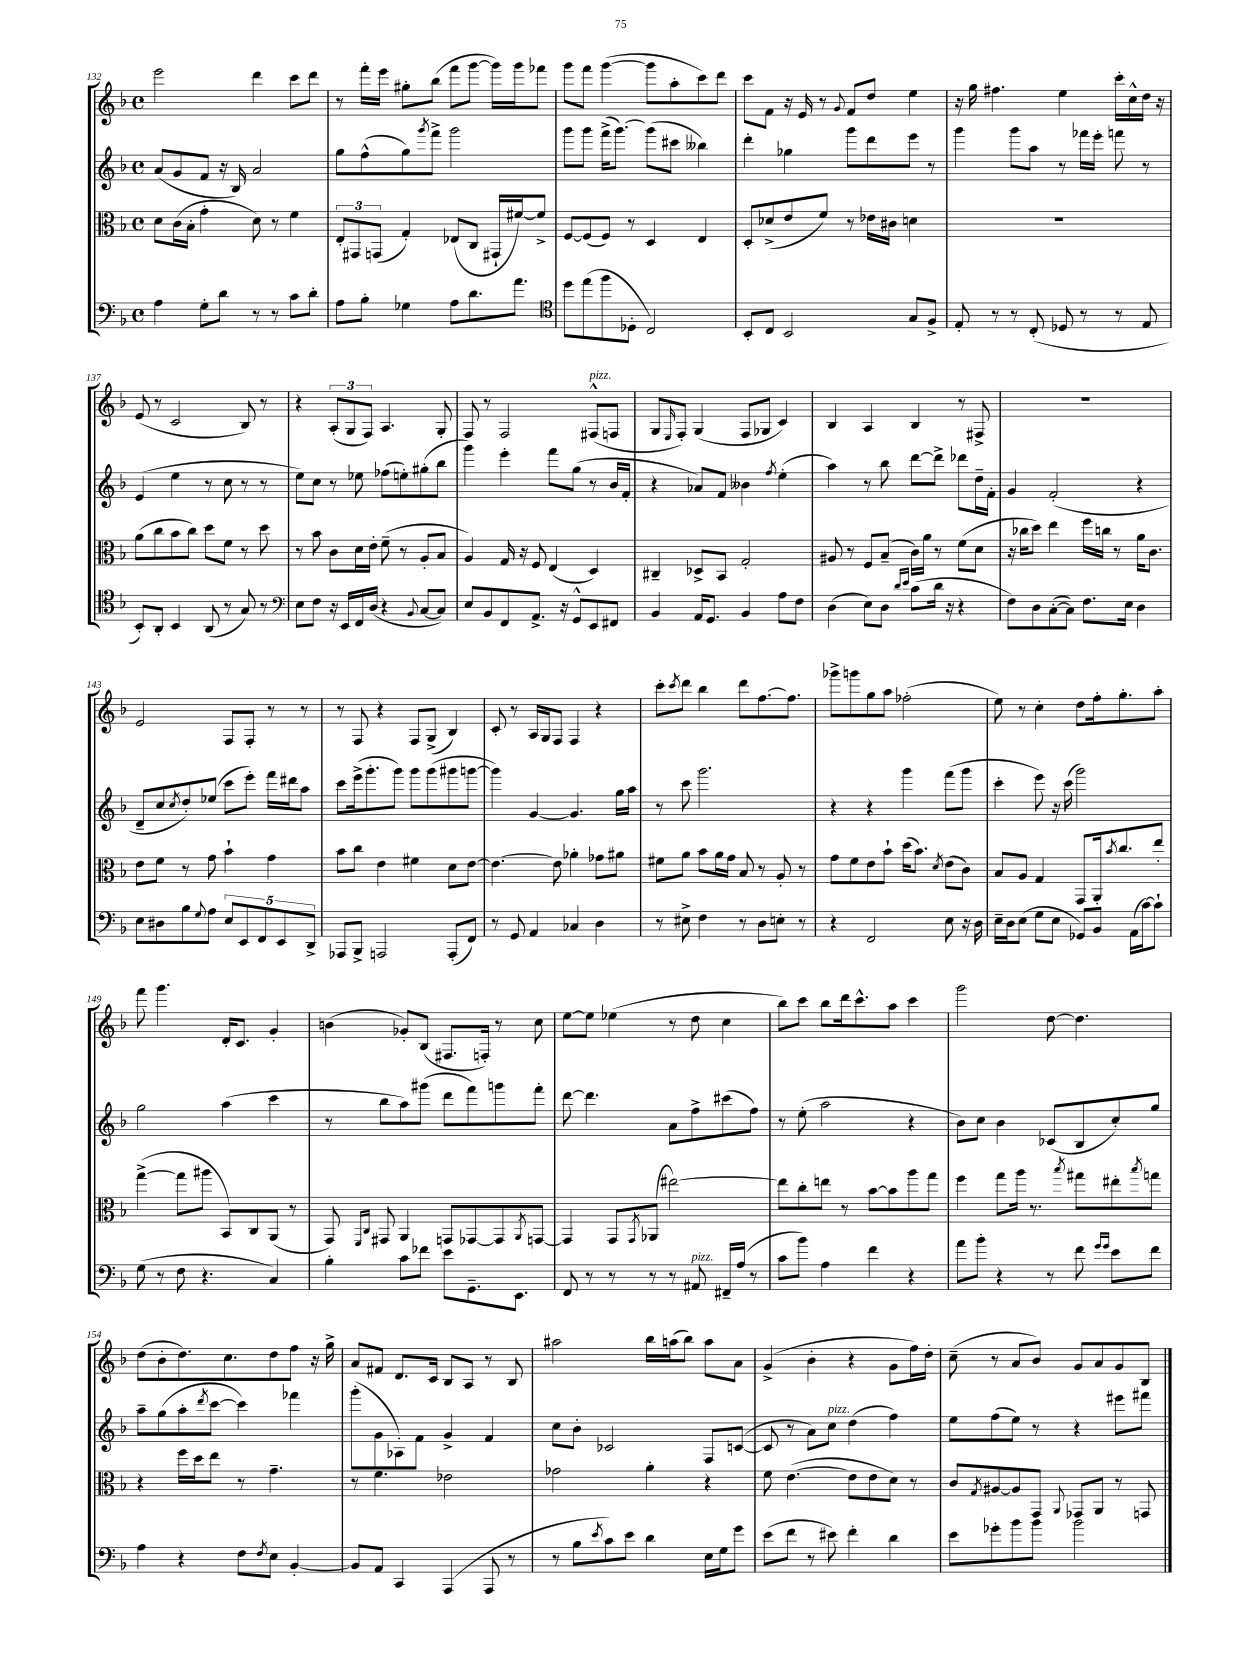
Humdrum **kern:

**kern	**kern	**kern	**kern
*staff4	*staff3	*staff2	*staff1
*clefF4	*clefC3	*clefG2	*clefG2
*k[b-]	*k[b-]	*k[b-]	*k[b-]
*M4/4	*M4/4	*M4/4	*M4/4
*met(c)	*met(c)	*met(c)	*met(c)
4A	8d	(8a	2eee
.	(16c	8g	.
.	16B-'	.	.
8G'	4g'	8f	.
8d	.	16r	.
.	.	16B-)	.
8r	8d)	2a	4ddd
8r	8r	.	.
8c	4f	.	8ccc
8d'	.	.	8ddd
=	=	=	=
8A	12E'	8gg	8r
.	12GG#	.	.
8B-'	.	(8ff^^	16fff'
.	(12GG	.	.
.	.	.	16eee
4G-	4G')	8gg)	8gg#'
.	.	8qggg	.
.	.	8fff^	(8bb-
8A	(8E-	2ggg	8fff
8.d	8C	.	[8ggg
.	16GG#`	.	16ggg])
8.a	[16f#)	.	16ggg
.	8f#^]	.	8fff-
=	=	=	=
*clefC4	*	*	*
8dd	[8F	8ggg	8ggg
(8ee	(8F]	8ggg	8fff
8ff	8F)	(16fff^	([4ggg
.	.	[8.ggg)	.
8D-'	8r	.	.
2C)	4D	(8ggg]	8ggg]
.	.	8ccc#	8aa'
.	4E	4bb--)	8ccc)
.	.	.	8ddd
=	=	=	=
8BB-'	8D'	4ddd'	8ccc
8C	(8d-^	.	8f
2BB-	8e	4gg-	16r
.	.	.	16e
.	8f)	.	8r
.	.	.	8qqg
.	8r	8ggg	8f
.	16e-	8ddd	8dd
.	16c#	.	.
8G	4d	8eee	4ee
8F^	.	8r	.
=	=	=	=
8E'	1r	4ggg	16r
.	.	.	16gg
8r	.	.	4.ff#
8r	.	8ggg	.
(8C'	.	8aa	.
8D-	.	8r	4ee
8r	.	16fff-	.
.	.	16eee'	.
8r	.	8fff	16ccc'
.	.	.	16cc^^
8E	.	8r	16dd
.	.	.	16r
=	=	=	=
8BB-')	(8a	(4e	(8e
8AA'	8cc	.	8r
4BB-	8b-	4ee	2c
.	8cc)	.	.
(8AA	8dd	8r	.
8r	8f	8cc	.
8G)	8r	8r	8B-)
8r	8dd	8r	8r
=	=	=	=
*clefF4	*	*	*
8E	8r	8ee)	4r
8F	8b-	8cc	.
16r	8c	8r	(12A'
16EE	.	.	.
.	.	.	12G
16FF	16d	8ee-	.
.	.	.	12F)
(16D	16e'	.	.
4r	(8f~	(8ff-	4.A
.	8r	8ee')	.
8qqBB-	.	.	.
[8C	8A'	(8gg#'	.
8C])	8B-	8bb-	8G'
=	=	=	=
8E	4A)	4ggg)	8F
8BB-	.	.	8r
8FF	16G	4eee'	2F
.	16r	.	.
8.AA^	8F	.	.
.	(4E	8fff	.
16r	.	.	.
8GG^^	.	(8gg	.
8EE	4D)	8r	(8F#^^
8FF#	.	16b-	8F
.	.	16f'	.
=	=	=	=
4BB-	4C#~	4r	8G
.	.	.	16qqE
.	.	.	8F')
16AA	8D-^	8a-)	(4G
8.GG	.	.	.
.	8BB-	8f	.
4BB-	2G'	4b--	8F
.	.	.	8G-
.	.	8qff	.
8A	.	(4ee'	4c)
8F	.	.	.
=	=	=	=
(4D	8A#	4aa)	4B-
.	8r	.	.
8E)	8F	8r	4A
8D	(8B-~	8bb-	.
16qqd	.	.	.
16qqe	.	.	.
(8c	16c)	[8ddd	4B-
.	16a	.	.
16d	8r	8ddd^]	.
16r	.	.	.
4r	(8f	8ddd-	8r
.	8d	16dd~	8F#^
.	.	16f'	.
=	=	=	=
8F)	16r	4g	1r
.	16cc-	.	.
8D	8dd)	.	.
([8C'	4ee	(2f'	.
8C])	.	.	.
8.F	16ff	.	.
.	16cc	.	.
.	8r	.	.
16E	.	.	.
4D	16a	4r	.
.	8.c	.	.
=	=	=	=
8E	8e	8d~	2e
8D#	8f	8cc	.
.	.	8qcc	.
8B-	8r	8dd')	.
8qqG	.	.	.
8A	8g	(8ee-	.
10E	4b-`	8ccc	8F
10EE	.	.	.
.	.	8eee')	8F'
10FF	.	.	.
.	4g	16fff	8r
10EE	.	.	.
.	.	16ddd#	.
.	.	8aa	8r
10DD^	.	.	.
=	=	=	=
8AAA-	8b-	8ccc	8r
8BBB-^	8cc	(16eee^	8F
.	.	8.ggg'	.
2AAA	4e	.	4r
.	.	8ggg)	.
.	4f#	8ggg	8F
.	.	(8ggg	(8G^
(8AAA'	8d	8ggg#	4B-)
8FF)	[8e	[8ggg	.
=	=	=	=
8r	4.e_	4ggg])	8c'
8GG	.	.	8r
4AA	.	[4g	16A
.	.	.	16G
.	8e]	.	8F
4C-	4a-'	4.g]	4F
4D	8g-	.	4r
.	8a#	16gg	.
.	.	16aa	.
=	=	=	=
8r	8f#	8r	8ccc'
.	.	.	8qccc
8E#^	8a	8ccc	8ddd
4F	8b-	2.ggg	4bb-
.	16a	.	.
.	16g	.	.
8r	8B-	.	8ddd
8D	8r	.	[8.ff
8E'	8A'	.	.
.	.	.	8.ff]
8r	8r	.	.
=	=	=	=
4r	8g	4r	8ggg-^
.	8f	.	8ggg
2FF	8e	4r	8gg
.	8b-`	.	8aa
.	(16dd	4ggg	(2ff-'
.	8.b-)	.	.
.	8qd	.	.
8E	(8e	(8fff	.
16r	8c)	8ggg	.
16D	.	.	.
=	=	=	=
16E~	8B-	4ccc'	8ee)
16D	.	.	.
(8E	8A	.	8r
8G	4G	8eee)	4cc'
8E	.	16r	.
.	.	(16ccc	.
8GG-)	8GG	2ggg)	8dd
8BB-	16AA'	.	16ff'
.	8qb-	.	.
.	8.cc	.	8.gg'
(16AA	.	.	.
[16c)	.	.	.
8c`]	8ee'	.	8aa'
=	=	=	=
(8G	([4gg^	2gg	8fff
8r	.	.	4.ggg
8F	8gg]	.	.
4.r	8aa#	.	.
.	8BB-)	(4aa	16d'
.	.	.	8.c
.	8C	.	.
4C)	(8AA	4ccc	4g'
.	8r	.	.
=	=	=	=
4B-'	8GG)	8r	(4b
.	16qqFF	.	.
.	16qqC	.	.
.	8GG#	8bb-	.
8c	4AA	8aa)	8g-')
8f-	.	(8ggg#	(8B-
8e	8GG	8ddd	8.F#
8.GG~	[8GG-	8fff)	.
.	.	.	16F')
.	8GG-]	8ggg	8r
8.EE	.	.	.
.	8qAA	.	.
.	[8GG	8fff'	8cc
=	=	=	=
8FF	4GG]	[8ddd	[8ee
8r	.	4.ddd]	8ee]
8r	8GG	.	(4ee-
.	8qGG	.	.
8r	(8AA-	.	.
8r	[2ee#)	8a	8r
8AA#	.	8ff^	8dd
16FF#~	.	(8ccc#	4cc
(16A	.	.	.
8r	.	8ff)	.
=	=	=	=
8c	8ee#]	8r	8bb-)
8b-)	8cc'	(8ee'	8ccc
4A	8ee	2aa	8bb-
.	8r	.	16ddd
.	.	.	8.ccc^^
4f	[8b-	.	.
.	8b-]	.	8aa
4r	8aa	4r	4ccc
.	8gg	.	.
=	=	=	=
8a	4ff	8b-)	2ggg
8b-'	.	8cc	.
4r	8gg	4b-	.
.	16aa	.	.
.	8.r	.	.
8r	.	(8c-	[8dd
.	8qbb-	.	.
8f	8gg#	8B-	4.dd]
16qqg	.	.	.
16qqg	.	.	.
8e	8ee#'	8cc')	.
.	8qbb-	.	.
8f	8gg	8gg	.
=	=	=	=
4A	4r	8aa~	(8dd
.	.	(8gg	8b-'
4r	16ff	8aa'	8.dd)
.	16dd	.	.
.	.	8qddd	.
.	8ee	[8ccc	.
.	.	.	8.cc
8F	8r	4ccc])	.
8qF	.	.	.
8E	4.g~	.	8dd
[4BB-'	.	4fff-	8ff
.	.	.	16r
.	.	.	16gg^
=	=	=	=
8BB-]	8r	(8ggg'	8a
8AA	4.f	8g	8f#
4CC	.	8A-')	8.d
.	.	8f	.
.	.	.	16c
(4AAA	2e-	4g^	8B-
.	.	.	8A
8AAA	.	4f	8r
8r	.	.	8B-
=	=	=	=
8r	2g-	8cc	2aa#
8B-	.	8b-'	.
8qe	.	.	.
8c)	.	2c-	.
8e	.	.	.
4d	4a'	.	16bb-
.	.	.	(16aa
.	.	.	8bb-)
16E	4r	8F	8aa
16G	.	.	.
8g	.	([8c	8a
=	=	=	=
(8e	8f	8c]	(4g^
8f	([4.e	8r	.
8r	.	8a)	4b-'
8e#)	.	8cc	.
4f'	8e]	(4dd	4r
.	8e	.	.
4d	8d)	4ff)	8g
.	8r	.	16ff)
.	.	.	16dd'
=	=	=	=
8e	8c	8ee	(8cc~
.	8qG	.	.
8g-'	[8A#	(8ff	8r
8b-	8A#]	8ee)	8a
8b-	8GG	8r	8b-)
.	8qqAA	.	.
2b-	8GG-	4r	8g
.	8AA	.	8a
.	8r	8eee#	8g
.	8GG	8fff#	8B-
==	==	==	==
*-	*-	*-	*-
